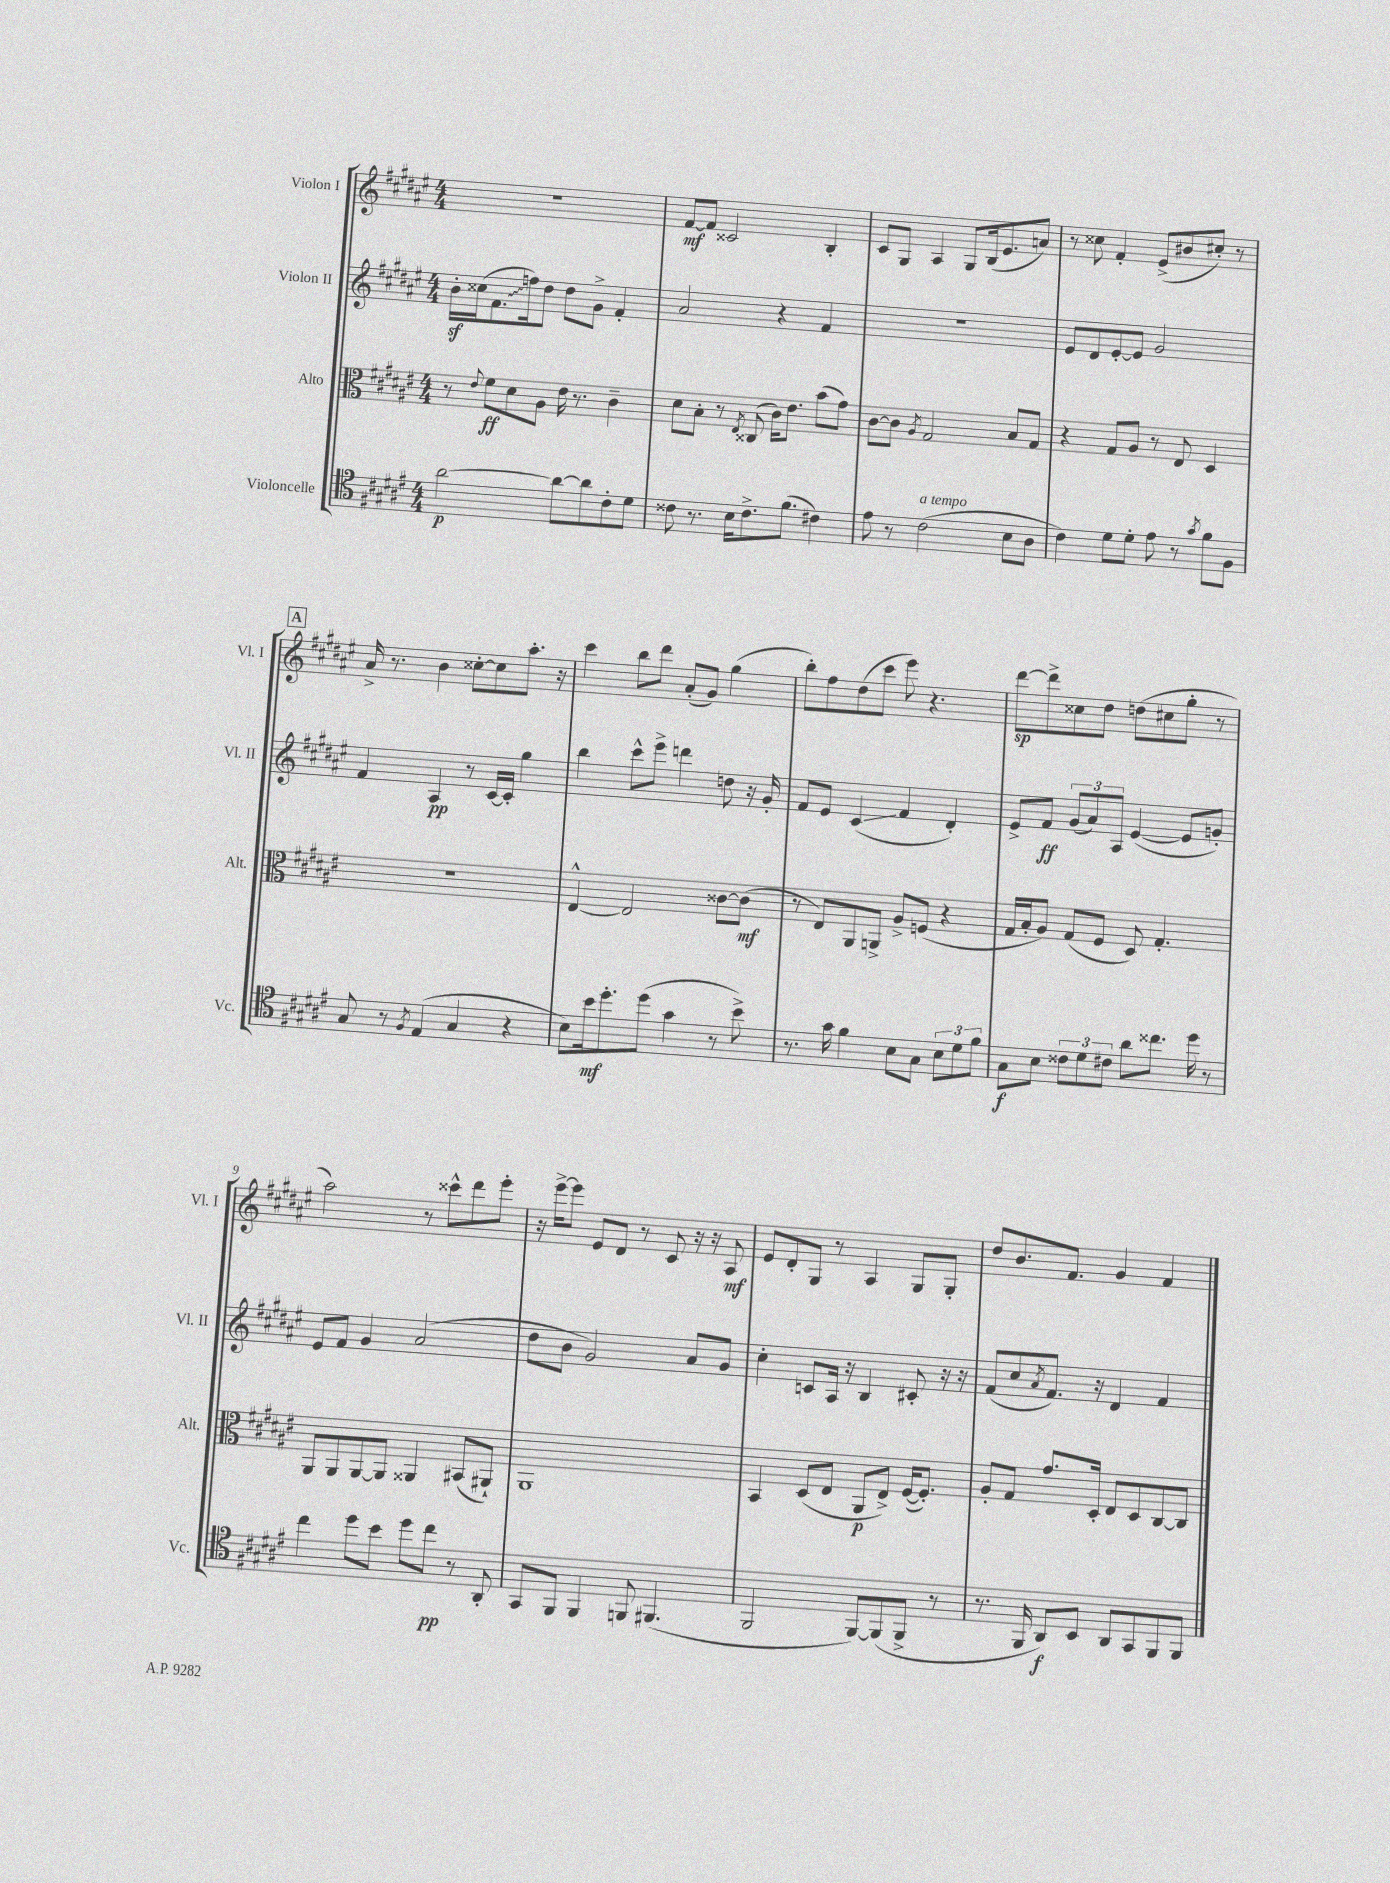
<<
\new StaffGroup <<
\new Staff = "s0" \with { instrumentName = "Violon I" shortInstrumentName = "Vl. I" } {
    \clef treble \key fis \major \numericTimeSignature \time 4/4
    R1 |
    fis'8~\mf fis'8 cisis'2 b4-. |
    cis'8 gis8 ais4 gis8 b16( eis'8. a'8) |
    r8 cisis''8 fis'4-. eis'8->( bis'8 cis''8-.) r8 |
    \mark \markup { \box "A" } ais'16-> r8. b'4 cisis''8~-. cisis''8 ais''8.-. r16 |
    cis'''4 b''8 dis'''8 ais'8-.( gis'8) gis''4( |
    b''8-.) fis''8 dis''8( cis'''8 eis'''8) r4. |
    dis'''8~\sp dis'''8-> cisis''8 dis''8 d''8( cis''8 gis''8-. r8 |
    ais''2) r8 cisis'''8-^ dis'''8 eis'''8-. |
    r16 eis'''16~-> eis'''8 eis'8 dis'8 r8 cis'8 r16 r16 ais8\mf |
    eis'8 dis'8-. gis8 r8 ais4 gis8 gis8-. |
    dis''8 b'8. fis'8. gis'4 fis'4 \bar "|." |
}
\new Staff = "s1" \with { instrumentName = "Violon II" shortInstrumentName = "Vl. II" } {
    \clef treble \key fis \major \numericTimeSignature \time 4/4
    b'16-.\sf cisis''16( \once \override Glissando.style = #'zigzag fis'8.\glissando f''16) dis''8 dis''8 gis'8-> fis'4-. |
    ais'2 r4 fis'4 |
    R1 |
    eis'8 dis'8 eis'8~-. eis'8 gis'2 |
    \mark \markup { \box "A" } fis'4 ais4\pp r8 cis'16~ cis'16-. gis''4 |
    b''4 cis'''8-^ eis'''8-> d'''4 d''8 r16 gis'16-. |
    fis'8 eis'8 cis'4\glissando( fis'4 dis'4-.) |
    eis'8-> fis'8\ff \tuplet 3/2 { gis'8( ais'8) ais8 } eis'4~( eis'8 g'8-.) |
    eis'8 fis'8 gis'4 ais'2( |
    dis''8 b'8 gis'2) ais'8 gis'8 |
    cis''4-. c'8 ais16 r16 b4 cis'8-. r16 r16 |
    fis'8( cis''8 \acciaccatura { ais'8 } fis'8.) r16 dis'4 fis'4 \bar "|." |
}
\new Staff = "s2" \with { instrumentName = "Alto" shortInstrumentName = "Alt." } {
    \clef alto \key fis \major \numericTimeSignature \time 4/4
    r8 \appoggiatura { eis'8 } fis'8\ff dis'8 ais8 eis'16 r8. cis'4-- |
    dis'8 b8-. r8 \acciaccatura { eis8 } cisis8( cis'16) eis'8. b'8( gis'8) |
    cis'8~ cis'8 \acciaccatura { ais8 } gis2 b8 gis8 |
    r4 gis8 ais8 r8 eis8 dis4 |
    \mark \markup { \box "A" } R1 |
    eis4~-^ eis2 cisis'8~ cisis'8\mf( |
    r8 eis8) ais,8 a,8-> ais8-> f8( r4 |
    gis16 b16-. ais8) gis8( fis8 dis8) gis4.-. |
    ais,8 ais,8 ais,8~ ais,8 aisis,4 bis,8( ais,8-!) |
    ais,1 |
    b,4 dis8( eis8 ais,8\p eis8->) fis16~( fis8.-.) |
    ais8-. gis8 gis'8. dis16-. eis8 dis8 cis8~ cis8 \bar "|." |
}
\new Staff = "s3" \with { instrumentName = "Violoncelle" shortInstrumentName = "Vc." } {
    \clef tenor \key fis \major \numericTimeSignature \time 4/4
    ais'2~\p ais'8~ ais'8 cis'8-. dis'8 |
    cisis'8 r8. b16 cisis'8.-> fis'8.( cis'4) |
    eis'8 r8 cis'2^\markup { \italic "a tempo" }( b8 ais8 |
    cis'4) dis'8 dis'8-. eis'8 r8 \acciaccatura { gis'8 } fis'8 fis8 |
    \mark \markup { \box "A" } gis8 r8 \acciaccatura { fis8 } eis4( gis4 r4 |
    b8) b'16\mf dis''8.-. dis''8( gis'4 r8 b'8->) |
    r8. gis'16 fis'4 b8 gis8 \tuplet 3/2 { b8 dis'8 fis'8 } |
    gis8\f b8 \tuplet 3/2 { cisis'8 dis'8 cis'8 } ais'8 cisis''8. dis''16 r8 |
    cis''4 dis''8 b'8 dis''8 cis''8\pp r8 ais,8-. |
    gis,8 fis,8 fis,4 f,8 fis,4.( |
    fis,2 fis,8~) fis,8( fis,8-> r8 |
    r8. fis,16 ais,8\f) b,8 ais,8 gis,8 fis,8 fis,8 \bar "|." |
}
>>
>>
